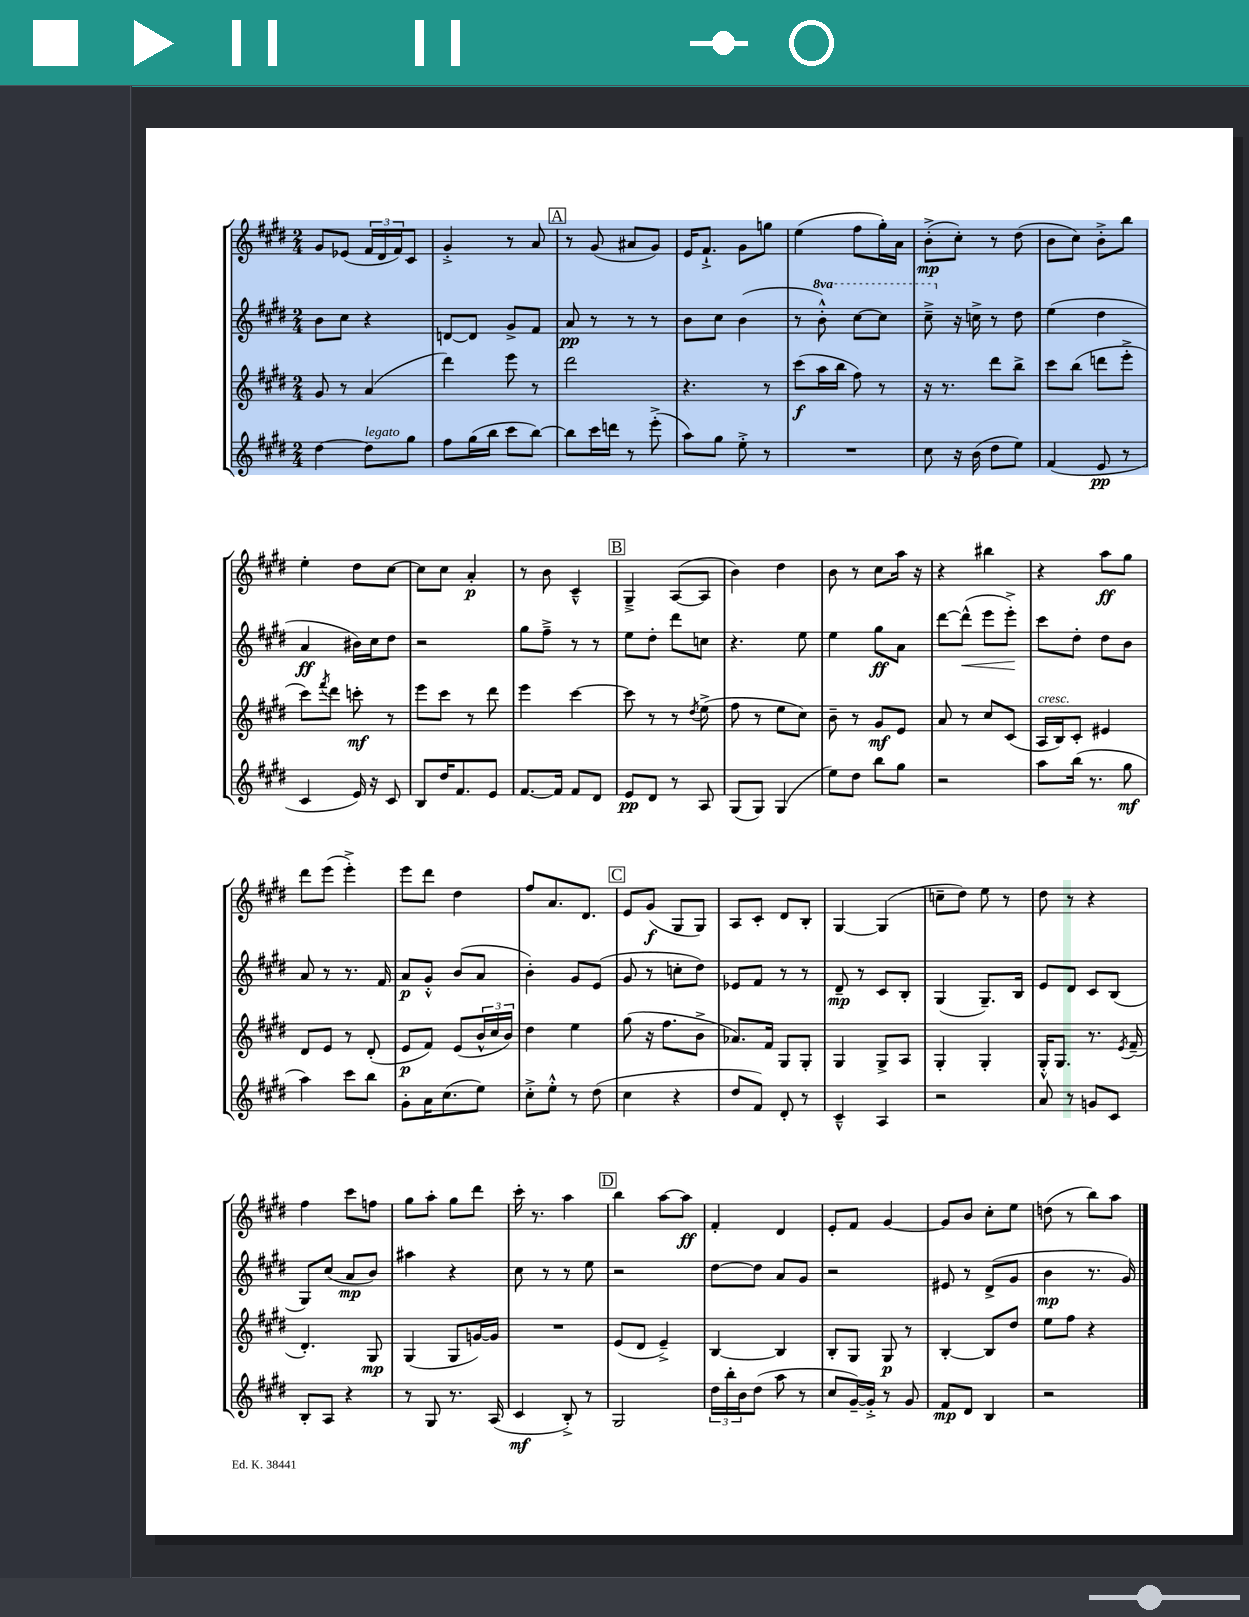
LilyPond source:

<<
\new StaffGroup <<
\new Staff = "s0" {
    \clef treble \key e \major \numericTimeSignature \time 2/4
    gis'8 ees'8( \tuplet 3/2 { fis'16 dis'16 fis'16) } cis'8 |
    gis'4-.-> r8 a'8 |
    \mark \markup { \box "A" } r8 gis'8( ais'8 gis'8) |
    e'16 fis'8.-!-> gis'8 g''8 |
    e''4( fis''8 gis''16-.) a'16 |
    b'8-.->\mp( cis''8-.) r8 dis''8( |
    b'8 cis''8) b'8-.-> b''8 |
    e''4-. dis''8 cis''8~ |
    cis''8 cis''8 a'4-.\p |
    r8 b'8 cis'4---^ |
    \mark \markup { \box "B" } gis4---> a8~( a8 |
    b'4) dis''4 |
    b'8 r8 cis''8 a''16 r16 |
    r4 bis''4 |
    r4 a''8\ff gis''8 |
    dis'''8 e'''8( e'''4-.->) |
    e'''8 dis'''8 dis''4 |
    fis''8 a'8. dis'8. |
    \mark \markup { \box "C" } e'8 gis'8\f( gis8 gis8) |
    a8 cis'8-. dis'8 b8-. |
    gis4~ gis4( |
    c''8-- dis''8) e''8 r8 |
    dis''8 r8 r4 |
    fis''4 cis'''8 f''8 |
    gis''8 a''8-. gis''8 dis'''8 |
    cis'''16-. r8. a''4 |
    \mark \markup { \box "D" } b''4 a''8~ a''8\ff |
    fis'4-. dis'4 |
    e'8-. fis'8 gis'4~ |
    gis'8 b'8 cis''8-. e''8 |
    d''8( r8 b''8) a''8 \bar "|." |
}
\new Staff = "s1" {
    \clef treble \key e \major \numericTimeSignature \time 2/4 \set Staff.ottavationMarkups = #ottavation-simple-ordinals
    b'8 cis''8 r4 |
    d'8~ d'8 gis'8-> fis'8 |
    \mark \markup { \box "A" } a'8\pp r8 r8 r8 |
    b'8 cis''8 b'4( |
    r8 \ottava #1 b''8-.-^) cis'''8~ cis'''8 |
    cis'''8---> \ottava #0 r16 c''16-> r8 dis''8 |
    e''4( dis''4 |
    a'4\ff bis'16) cis''16 dis''8 |
    r2 |
    gis''8 fis''8---> r8 r8 |
    \mark \markup { \box "B" } e''8 dis''8-. dis'''8 c''8 |
    r4. e''8 |
    e''4 gis''8\ff a'8 |
    dis'''8~ dis'''8-^\<( e'''8 e'''8-.->\!) |
    cis'''8 dis''8-. dis''8 b'8 |
    a'8 r8 r8. fis'16 |
    a'8\p gis'8-.-^ b'8( a'8 |
    b'4-.) gis'8 e'8( |
    \mark \markup { \box "C" } gis'8 r8 c''8-. dis''8) |
    ees'8 fis'8 r8 r8 |
    dis'8--\mp r8 cis'8 b8-. |
    gis4( gis8.--) b16 |
    e'8 dis'8 cis'8 b8( |
    gis8) cis''8( a'8\mp b'8) |
    ais''4 r4 |
    cis''8 r8 r8 e''8 |
    \mark \markup { \box "D" } r2 |
    dis''8~ dis''8 a'8 gis'8 |
    r2 |
    eis'8 r8 dis'8->( gis'8 |
    b'4\mp r8. gis'16) \bar "|." |
}
\new Staff = "s2" {
    \clef treble \key e \major \numericTimeSignature \time 2/4
    gis'8 r8 a'4( |
    dis'''4) e'''8 r8 |
    \mark \markup { \box "A" } dis'''2 |
    r4. r8 |
    cis'''8\f( a''16 b''16 fis''8) r8 |
    r16 r8. dis'''8 b''8-> |
    cis'''8 b''8( d'''8 e'''8-.-> |
    cis'''8) \acciaccatura { fis'''8 } dis'''8 c'''8-.\mf r8 |
    e'''8 cis'''8 r8 dis'''8 |
    e'''4 cis'''4~ |
    \mark \markup { \box "B" } cis'''8 r8 r8 \acciaccatura { dis''8 } e''8->( |
    fis''8 r8 e''8 cis''8) |
    b'8-- r8 gis'8\mf e'8 |
    a'8 r8 cis''8 cis'8( |
    a16^\markup { \italic "cresc." } b16) cis'8-. eis'4 |
    dis'8 e'8 r8 dis'8-.( |
    e'8\p fis'8) e'8( \tuplet 3/2 { b'16-^ cis''16 b'16) } |
    dis''4 e''4 |
    \mark \markup { \box "C" } gis''8( r16 fis''8. b'8-> |
    aes'8.) fis'16 gis8 gis8-. |
    gis4 gis8-> a8 |
    gis4-. gis4-. |
    gis16-.-^ gis8. r8. \acciaccatura { e'8 } fis'16--( |
    dis'4.-.) gis8\mp |
    gis4( gis8 g'16~) g'16 |
    R2 |
    \mark \markup { \box "D" } e'8( dis'8 e'4--->) |
    b4~ b4 |
    b8-. gis8 gis8\p r8 |
    b4~-. b8 dis''8 |
    e''8 fis''8 r4 \bar "|." |
}
\new Staff = "s3" {
    \clef treble \key e \major \numericTimeSignature \time 2/4
    dis''4~ dis''8^\markup { \italic "legato" } gis''8 |
    fis''8 gis''16( b''16 cis'''8 b''8~) |
    \mark \markup { \box "A" } b''8 cis'''16 d'''16 r8 e'''8-.->( |
    a''8) gis''8 e''8-.-> r8 |
    R2 |
    cis''8 r16 b'16( dis''8 e''8) |
    fis'4( e'8\pp r8 |
    cis'4 e'16) r16 cis'8 |
    b8 dis''16 fis'8. e'8 |
    fis'8.~ fis'16 fis'8 dis'8 |
    \mark \markup { \box "B" } e'8\pp dis'8 r8 a8 |
    gis8( gis8) gis4( |
    e''8) dis''8 b''8 gis''8 |
    r2 |
    a''8 b''16( r8. gis''8\mf |
    a''4) cis'''8 b''8 |
    gis'8-. a'16 cis''8.( e''8) |
    cis''8-.-> e''8-.-^ r8 dis''8( |
    \mark \markup { \box "C" } cis''4 r4 |
    dis''8 fis'8) dis'8-. r8 |
    cis'4---^ a4 |
    r2 |
    a'8 r8 g'8 cis'8 |
    b8-. a8 r4 |
    r8 gis8 r8. a16( |
    cis'4\mf b8-.->) r8 |
    \mark \markup { \box "D" } gis2 |
    \tuplet 3/2 { dis''16 b''16-. b'16 } dis''8( a''8 r8 |
    cis''8 gis'16~--) gis'16-.-> r8 gis'8 |
    fis'8\mp dis'8 b4 |
    r2 \bar "|." |
}
>>
>>
\layout { \context { \Score \remove "Bar_number_engraver" } }
